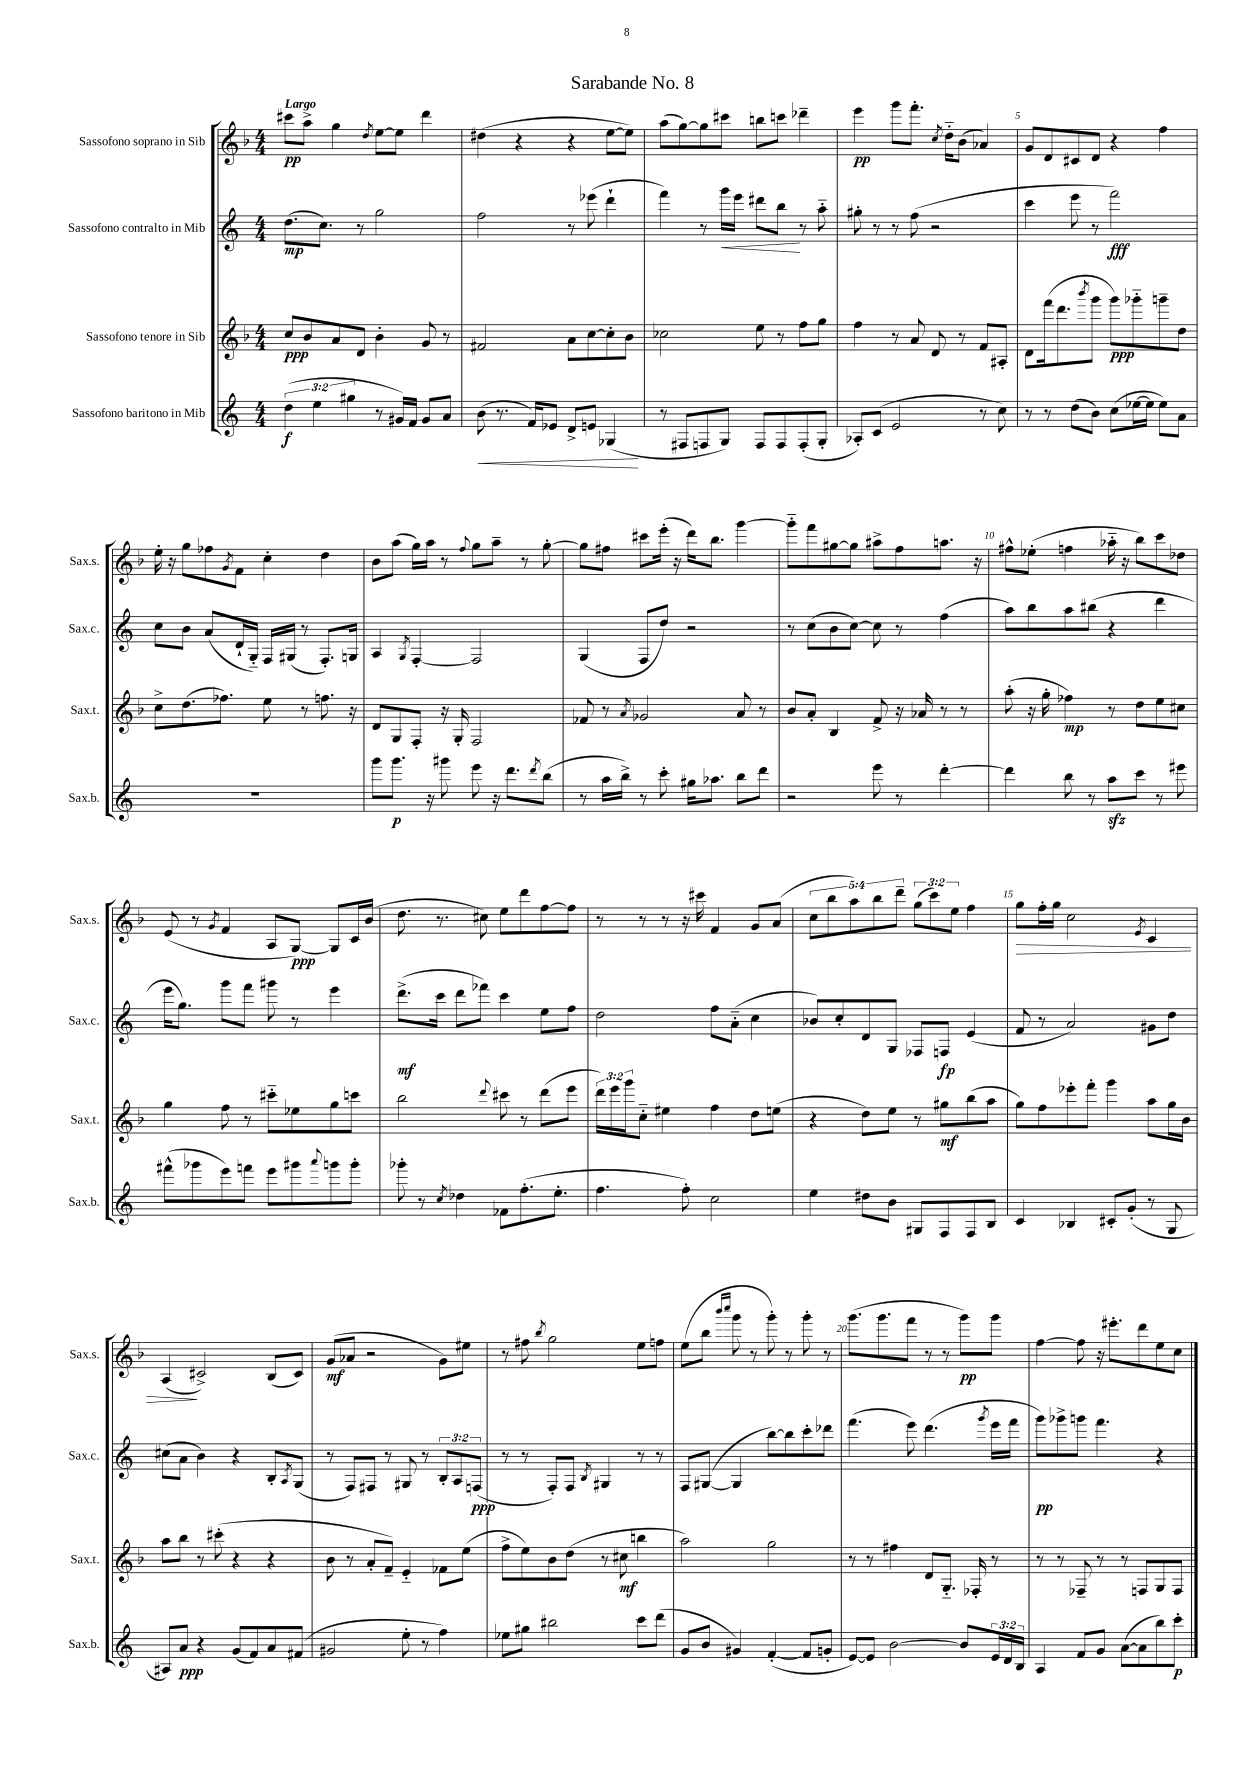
\header { title = "Sarabande No. 8" }
<<
\new StaffGroup <<
\new Staff = "s0" \with { instrumentName = "Sassofono soprano in Sib" shortInstrumentName = "Sax.s." } {
    \clef treble \key f \major \numericTimeSignature \time 4/4 \override Staff.TupletNumber.text = #tuplet-number::calc-fraction-text \tempo "Largo"
    cis'''8\pp a''8-> g''4 \acciaccatura { d''8 } e''8~ e''8 d'''4 |
    dis''4( r4 r4 e''8~ e''8) |
    a''8( g''8~) g''8 cis'''8 b''8 c'''8 des'''4-- |
    e'''4\pp g'''8 f'''8.-. \acciaccatura { c''8 } d''16-_ bes'8( aes'4) |
    g'8 d'8 cis'8 d'8 r4 f''4 |
    e''16-. r16 g''8 fes''8 \acciaccatura { g'8 } f'8 c''4-. d''4 |
    bes'8 a''8( g''16) a''16 r8 \appoggiatura { f''8 } g''8 a''8-- r8 g''8~-. |
    g''8 fis''8 cis'''8 e'''16-.( r16 d'''16) bes''8. g'''4~ |
    g'''8-_ f'''8 gis''8~ gis''8 ais''8-> f''8 a''8. r16 |
    fis''8-^ ees''8-.( f''4 aes''16-_ r16 bes''8) c'''8 des''8 |
    e'8( r8 \acciaccatura { g'8 } f'4 a8 g8~\ppp) g8 c'16 bes'16( |
    d''8. r8. cis''8) e''8 d'''8 f''8~ f''8 |
    r8 r8 r8 r16 cis'''16 f'4 g'8 a'8( |
    \tuplet 5/4 { c''8 bes''8 a''8) bes''8 d'''8-- } \tuplet 3/2 { g''8( c'''8) e''8 } f''4 |
    g''8\> f''16-. g''16 c''2 \acciaccatura { e'8 } c'4 |
    a4\!( cis'2->) bes8( cis'8) |
    g'8\mf( aes'8 r2 g'8) eis''8 |
    r8 fis''8 \acciaccatura { bes''8 } g''2 e''8 f''8 |
    e''8( bes''8 \grace { bes'''16 c''''16 } g'''8 r8 g'''8-.) r8 g'''8-. r8 |
    g'''8.( g'''8. f'''8 r8 r8 g'''8\pp) g'''8 |
    f''4~ f''8 r16 eis'''8.-. d'''8 e''8 c''8 \bar "|." |
}
\new Staff = "s1" \with { instrumentName = "Sassofono contralto in Mib" shortInstrumentName = "Sax.c." } {
    \clef treble \key c \major \numericTimeSignature \time 4/4 \override Staff.TupletNumber.text = #tuplet-number::calc-fraction-text
    d''8.\mp( c''8.) r8 g''2 |
    f''2 r8 ees'''8( d'''4-! |
    f'''4) r8 g'''16\< e'''16 dis'''8 b''8\! r8 a''8-_ |
    gis''8-. r8 r8 f''8( r2 |
    c'''4 e'''8 r8 f'''2\fff) |
    c''8 b'8 a'8( d'16-! g16-_) f16 gis16( r8 f8.-.) g16 |
    a4 \acciaccatura { g8 } f4~-. f2 |
    g4( f8 d''8) r2 |
    r8 c''8( b'8 c''8~) c''8 r8 f''4( |
    a''8) b''8 a''8 bis''8( r4 d'''4 |
    e'''16 g''8.) g'''8 f'''8 gis'''8 r8 e'''4 |
    d'''8.->\mf( c'''16 d'''8 fes'''8) c'''4 e''8 f''8 |
    d''2 f''8 a'8-_( c''4 |
    bes'8) c''8-. d'8 g8 fes8 f8\fp e'4( |
    f'8 r8 a'2) gis'8 d''8 |
    cis''8( a'8 b'4) r4 b8-. \acciaccatura { a8 } g8( |
    r8 f8) fis8 r8 gis8 r8 \tuplet 3/2 { b8-. a8 f8\ppp( } |
    r8 r8 f8-.) f8 \acciaccatura { b8 } gis4 r8 r8 |
    f8 gis8~( gis4 b''8~) b''8 c'''8-. des'''8 |
    f'''4.( e'''8) d'''4.( \acciaccatura { g'''8 } e'''16 f'''16 |
    g'''8\pp) ges'''8-> g'''8 f'''4. r4 \bar "|." |
}
\new Staff = "s2" \with { instrumentName = "Sassofono tenore in Sib" shortInstrumentName = "Sax.t." } {
    \clef treble \key f \major \numericTimeSignature \time 4/4 \override Staff.TupletNumber.text = #tuplet-number::calc-fraction-text
    c''8\ppp bes'8 a'8 d'8 bes'4-. g'8 r8 |
    fis'2 a'8 c''8~ c''8-. bes'8 |
    ces''2 e''8 r8 f''8 g''8 |
    f''4 r8 a'8 d'8 r8 f'8 ais8-. |
    d'8 f'''16( d'''8. \acciaccatura { bes'''8 } g'''8 g'''8\ppp) ges'''8-_ g'''8-- d''8 |
    c''8-> d''8.( fes''8.) e''8 r8 f''8. r16 |
    d'8 g8 f8-. r16 g16-. f2 |
    fes'8 r8 \acciaccatura { a'8 } ges'2 a'8 r8 |
    bes'8 a'8-. bes4 f'8-> r16 aes'16 r8 r8 |
    a''8-.( r16 g''16-. fes''4\mp) r8 d''8 e''8 cis''8 |
    g''4 f''8 r8 cis'''8-_ ees''8 g''8 c'''8 |
    bes''2 \appoggiatura { d'''8 } cis'''8 r8 d'''8( e'''8 |
    \tuplet 3/2 { d'''16) e'''16 g'''16 } c''8-_ eis''4 f''4 d''8 e''8( |
    r4 d''8) e''8 r8 gis''8\mf bes''8( a''8 |
    g''8) f''8 ees'''8-. f'''8-. g'''4 a''8 g''16 bes'16 |
    a''8 bes''8 r8 cis'''8-.( r4 r4 |
    bes'8 r8 a'8-. f'8--) e'4-_ fes'8 e''8( |
    f''8-> e''8) bes'8 d''8( r8 cis''8\mf b''4 |
    a''2) g''2 |
    r8 r8 fis''4 d'8 g8.-_ fes16-. r8 |
    r8 r8 fes8-- r8 r8 f8 g8 f8 \bar "|." |
}
\new Staff = "s3" \with { instrumentName = "Sassofono baritono in Mib" shortInstrumentName = "Sax.b." } {
    \clef treble \key c \major \numericTimeSignature \time 4/4 \override Staff.TupletNumber.text = #tuplet-number::calc-fraction-text
    \tuplet 3/2 { d''4\f( e''4 gis''4 } r8 gis'16) f'16 gis'8 a'8 |
    b'8\<( r8. f'16) ees'8 d'8-> e'8 ges4\!( |
    r8 fis8 f8 g8) f8 f8 f8-.( g8-. |
    aes8-.) c'8( e'2 r8 c''8) |
    r8 r8 d''8( b'8) c''8( ees''16~ ees''16 ees''8) a'8 |
    R1 |
    g'''8 g'''8.\p r16 gis'''8 e'''8 r16 d'''8. \acciaccatura { d'''8 } b''8( |
    r8 a''16 b''16->) r8 c'''8-. gis''16 aes''8. b''8 d'''8 |
    r2 e'''8 r8 d'''4~-. |
    d'''4 b''8 r8 a''8\sfz c'''8 r8 eis'''8 |
    fis'''8-^( ges'''8 e'''8) f'''8 e'''8 gis'''8 \appoggiatura { a'''8 } g'''8 g'''8-. |
    ges'''8-. r8 \acciaccatura { c''8 } des''4 fes'8 f''8.-.( e''8.-. |
    f''4. f''8-.) c''2 |
    e''4 dis''8 b'8 gis8 f8 f8 b8 |
    c'4 bes4 cis'8-. g'8-.( r8 g8 |
    ais8) a'8\ppp r4 g'8( f'8) a'8 fis'8( |
    gis'2 e''8-. r8 f''4) |
    ees''8 gis''8 bis''2 c'''8 d'''8( |
    g'8 b'8 gis'4) f'4~-.( f'8 g'8-. |
    e'8~) e'8 b'2~ b'8 \tuplet 3/2 { e'16 d'16 b16 } |
    a4 f'8 g'8 a'8~( a'8 b''8) c'''8-.\p \bar "|." |
}
>>
>>
\layout { \context { \Score \override BarNumber.break-visibility = ##(#f #t #t) barNumberVisibility = #(every-nth-bar-number-visible 5) } }
